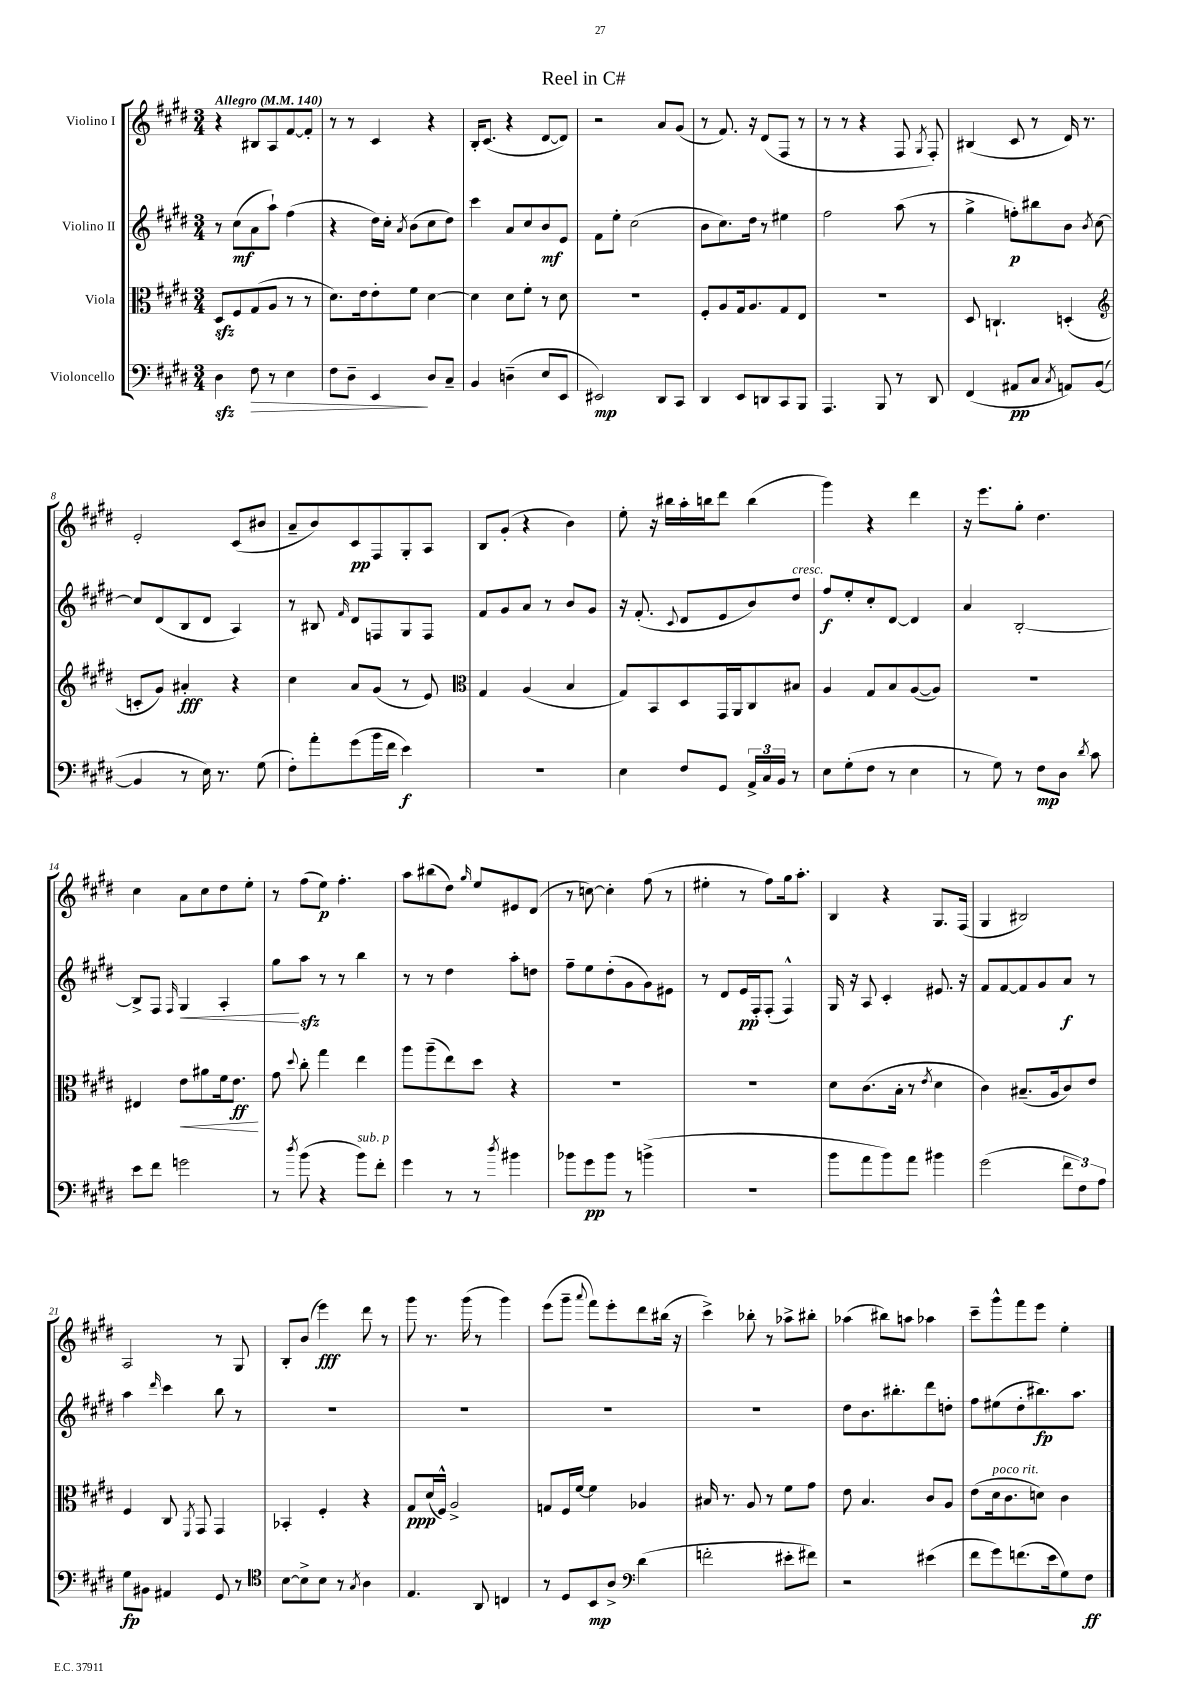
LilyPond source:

\header { title = "Reel in C#" }
<<
\new StaffGroup <<
\new Staff = "s0" \with { instrumentName = "Violino I" } {
    \clef treble \key e \major \numericTimeSignature \time 3/4 \tempo "Allegro" 4 = 140
    \autoBeamOff r4 bis8[ a8 fis'8~ fis'8]-. |
    r8 r8 cis'4 r4 |
    b16[-. cis'8.]( r4 dis'8[~ dis'8]) |
    r2 a'8[ gis'8]( |
    r8 fis'8.) r16 dis'8[( fis8] r8 |
    r8 r8 r4 fis8 \acciaccatura { gis8 } fis8-.) |
    bis4( cis'8 r8 dis'16) r8. |
    e'2-. cis'8[( bis'8] |
    a'8[-- b'8) cis'8\pp fis8 gis8-. a8] |
    b8[ gis'8]-.( r4 b'4) |
    e''8-. r16 bis''16[ a''16-. b''16 dis'''8] b''4( |
    gis'''4) r4 dis'''4 |
    r16 e'''8.[ gis''8]-. dis''4. |
    cis''4 a'8[ cis''8 dis''8 e''8]-. |
    r8 fis''8[( e''8]\p) fis''4.-. |
    a''8[ bis''8( dis''8]) \grace { gis''16 } e''8[ eis'8 dis'8]( |
    r8 c''8~) c''4-. fis''8( r8 |
    eis''4-. r8 fis''8[) gis''16 a''8.]-. |
    b4 r4 gis8.[ fis16]( |
    gis4 bis2) |
    a2 r8 gis8 |
    b8[-. b'8]( e'''4\fff) dis'''8 r8 |
    gis'''8 r8. gis'''16( r8 gis'''4) |
    e'''8[( gis'''8]-- \appoggiatura { a'''8 } fis'''8[) e'''8-. dis'''8 bis''16]( r16 |
    cis'''4->) bes''8-. r8 aes''8[-> bis''8]-. |
    aes''4( bis''8[) a''8] aes''4 |
    cis'''8[-- gis'''8-^ fis'''8 e'''8] e''4-. \bar "|." |
}
\new Staff = "s1" \with { instrumentName = "Violino II" } {
    \clef treble \key e \major \numericTimeSignature \time 3/4
    \autoBeamOff r8 cis''8[\mf( a'8 a''8]-!) fis''4( |
    r4 dis''16[) cis''16]-. \acciaccatura { a'8 } b'8[( cis''8 dis''8]) |
    cis'''4 a'8[ cis''8 b'8\mf e'8] |
    fis'8[ e''8]-. cis''2( |
    b'8[ cis''8.) dis''16] r8 eis''4 |
    fis''2 a''8( r8 |
    gis''4-> f''8[-.\p) bis''8 b'8] \acciaccatura { b'8 } cis''8~ |
    cis''8[ dis'8( b8 dis'8] a4) |
    r8 bis8 \grace { fis'16 } dis'8[ f8 gis8 f8] |
    fis'8[ gis'8 a'8] r8 b'8[ gis'8] |
    r16 fis'8.-.( \appoggiatura { cis'8 } dis'8[ e'8 b'8) dis''8]^\markup { \italic "cresc." } |
    fis''8[\f e''8-. cis''8-. dis'8]~ dis'4 |
    a'4 b2~-. |
    b8[-> fis8] \grace { fis16 } gis4\< a4-. |
    gis''8[\! a''8]\sfz r8 r8 b''4 |
    r8 r8 dis''4 a''8[-. d''8] |
    fis''8[-- e''8 dis''8-.( gis'8 gis'8) eis'8] |
    r8 dis'8[ e'16\pp fis16-. fis8]-.( fis4-^) |
    gis16 r16 a8 cis'4-. eis'8. r16 |
    fis'8[ fis'8~ fis'8 gis'8 a'8]\f r8 |
    a''4 \grace { dis'''16 } cis'''4 b''8 r8 |
    R2. |
    R2. |
    R2. |
    R2. |
    dis''8[ b'8. bis''8.-. dis'''8 d''8]-. |
    fis''8[ eis''8( dis''8-. bis''8.\fp) a''8.] \bar "|." |
}
\new Staff = "s2" \with { instrumentName = "Viola" } {
    \clef alto \key e \major \numericTimeSignature \time 3/4
    \autoBeamOff dis8[\sfz fis8 gis8( a8] r8 r8 |
    dis'8.[) e'16 e'8-. fis'8] dis'4~ |
    dis'4 dis'8[ fis'8]-. r8 dis'8 |
    R2. |
    fis8[-. a8 gis16 a8. gis8 e8] |
    R2. |
    dis8 c4.-! d4-.( |
    \clef treble c'8[-. gis'8]) ais'4-.\fff r4 |
    cis''4 a'8[ gis'8]( r8 e'8) |
    \clef alto gis4 a4( b4 |
    gis8[) b,8 dis8 gis,16 a,16 cis8 bis8] |
    a4 gis8[ b8 a8~( a8]) |
    R2. |
    eis4 e'8[\< ais'8 fis'16 e'8.]\ff\! |
    gis'8 \appoggiatura { dis''8 } cis''8-. gis''4 e''4 |
    a''8[ a''8--( e''8) dis''8] r4 |
    R2. |
    R2. |
    dis'8[ cis'8.( b16]-. r8 \acciaccatura { e'8 } dis'4 |
    cis'4) bis8.[--( a16 cis'8) e'8] |
    fis4 cis8 \acciaccatura { fis,8 } gis,8 gis,4 |
    bes,4-. fis4-. r4 |
    gis8[\ppp dis'16( fis16]-^) a2-> |
    g8[ fis16 fis'16]~ fis'4 aes4 |
    bis16 r8. a8 r8 fis'8[ gis'8] |
    e'8 b4. cis'8[ a8] |
    e'8[( dis'16^\markup { \italic "poco rit." } cis'8. d'8]) cis'4 \bar "|." |
}
\new Staff = "s3" \with { instrumentName = "Violoncello" } {
    \clef bass \key e \major \numericTimeSignature \time 3/4
    \autoBeamOff dis4\sfz fis8\> r8 e4 |
    fis8[ dis8]-- e,4\! dis8[ cis8]-- |
    b,4 d4--( e8[ e,8] |
    eis,2\mp) dis,8[ cis,8] |
    dis,4 e,8[ d,8 cis,8 b,,8] |
    a,,4. b,,8 r8 dis,8 |
    fis,4( ais,8[\pp cis8] \acciaccatura { cis8 } a,8[) b,8]~( |
    b,4 r8 e16) r8. gis8( |
    fis8[-.) a'8-. gis'8( b'16 fis'16] e'4\f) |
    R2. |
    e4 fis8[ gis,8] \tuplet 3/2 { a,16[-> cis16 b,16] } r8 |
    e8[ gis8-.( fis8] r8 e4 |
    r8 gis8) r8 fis8[\mp dis8] \acciaccatura { dis'8 } cis'8 |
    e'8[ fis'8] g'2 |
    r8 \acciaccatura { dis''8 } b'8( r4 b'8[^\markup { \italic "sub. p" }) fis'8]-. |
    gis'4 r8 r8 \acciaccatura { dis''8 } bis'4 |
    bes'8[ gis'8\pp bes'8] r8 b'4->( |
    R2. |
    b'8[ a'8 b'8) a'8] bis'4 |
    gis'2( \tuplet 3/2 { fis'8[ fis8) a8] } |
    gis8[\fp bis,8] ais,4 gis,8 r8 |
    \clef tenor b8[~ b8-> b8] r8 \acciaccatura { gis8 } a4 |
    e4. a,8 c4 |
    r8 dis8[ b,8\mp a8]-> \clef bass dis'4( |
    f'2-. eis'8[-. fis'8]) |
    r2 eis'4( |
    fis'8[ gis'8) f'8.( e'16 gis8) fis8]\ff \bar "|." |
}
>>
>>
